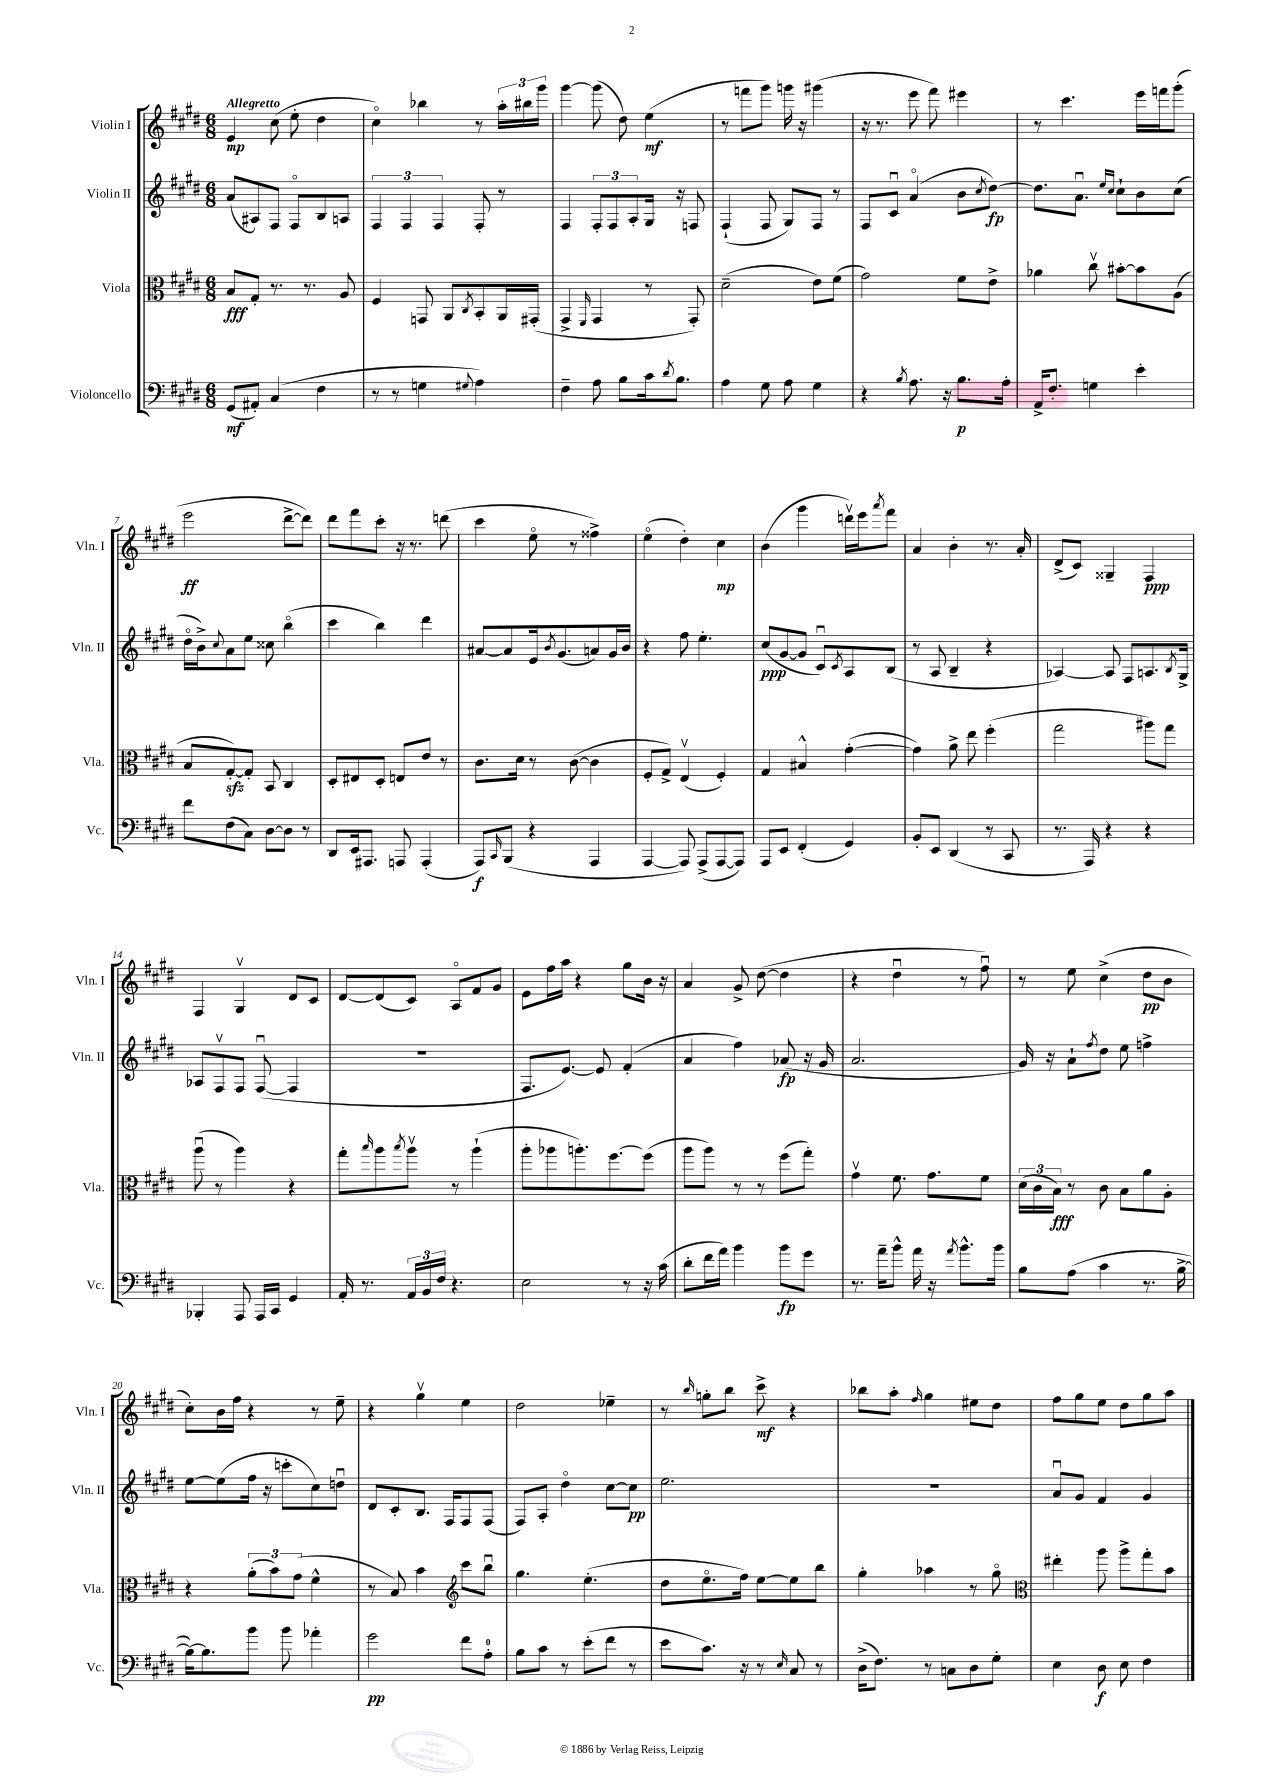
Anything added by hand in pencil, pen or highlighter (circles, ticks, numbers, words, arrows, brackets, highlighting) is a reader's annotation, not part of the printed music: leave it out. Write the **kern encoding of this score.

**kern	**dynam	**kern	**dynam	**kern	**dynam	**kern	**dynam
*part4	*part4	*part3	*part3	*part2	*part2	*part1	*part1
*staff4	*staff4	*staff3	*staff3	*staff2	*staff2	*staff1	*staff1
*I"Violoncello	*	*I"Viola	*	*I"Violin II	*	*I"Violin I	*
*I'Vc.	*	*I'Vla.	*	*I'Vln. II	*	*I'Vln. I	*
*clefF4	*	*clefC3	*	*clefG2	*	*clefG2	*
*k[f#c#g#d#]	*	*k[f#c#g#d#]	*	*k[f#c#g#d#]	*	*k[f#c#g#d#]	*
*M6/8	*	*M6/8	*	*M6/8	*	*M6/8	*
=1	=1	=1	=1	=1	=1	=1	=1
!	!	!	!	!	!	!LO:TX:a:B:t=Allegretto	!
(8GG#/L	mf	8B/L	fff	(8a/L	.	4e/	mp
8AA#X'/J)	.	8G#'/J	.	8A#X/)	.	.	.
(4C#/	.	8.r	.	8F#/J	.	(8cc#\	.
.	.	.	.	8F#/L	.	8ee'\	.
.	.	8.r	.	.	.	.	.
4F#\	.	.	.	8B/	.	4dd#\	.
.	.	8A/	.	8An/J	.	.	.
=2	=2	=2	=2	=2	=2	=2	=2
8r	.	4F#/	.	6F#/	.	4cc#\)	.
8r	.	.	.	.	.	.	.
.	.	.	.	6F#/	.	.	.
4Gn\	.	8GGn/	.	.	.	4bb-X\	.
.	.	.	.	6F#/	.	.	.
.	.	8AA/L	.	.	.	.	.
8qqG#X/	.	8qC#/	.	.	.	.	.
4A\)	.	8BB'/	.	8F#'/	.	8r	.
.	.	16AA/L	.	8r	.	24aa'\LL	.
.	.	.	.	.	.	24bb#X\	.
.	.	(16GG#X'/JJ	.	.	.	.	.
.	.	.	.	.	.	24ggg#\JJ	.
=3	=3	=3	=3	=3	=3	=3	=3
4F#~\	.	4GG#^/	.	4F#/	.	[4ggg#\	.
.	.	16qqFF#/	.	.	.	.	.
8A\	.	4GG#/	.	12F#'/L	.	(8ggg#\]	.
.	.	.	.	12F#/	.	.	.
8B\L	.	.	.	.	.	8dd#\)	.
.	.	.	.	12A'/	.	.	.
16c#\k	.	8r	.	16G#/Jk	.	(4ee\	mf
8qd#/	.	.	.	.	.	.	.
8.B\J	.	.	.	16r	.	.	.
.	.	8GG#'/)	.	8Fn/	.	.	.
=4	=4	=4	=4	=4	=4	=4	=4
4A\	.	(2d#~\	.	(4F#`/	.	8r	.
.	.	.	.	.	.	8fffn\L	.
8G#\	.	.	.	8F#/	.	8ggg#\J)	.
8A\	.	.	.	8G#/L)	.	16gggn\	.
.	.	.	.	.	.	16r	.
4G#\	.	8e\L)	.	8F#/J	.	(4ggg#X\	.
.	.	(8f#\J	.	8r	.	.	.
=5	=5	=5	=5	=5	=5	=5	=5
4r	.	2g#\)	.	8F#/L	.	16r	.
.	.	.	.	.	.	8.r	.
.	.	.	.	8c#u/J	.	.	.
8qB/	.	.	.	.	.	.	.
8.A\	.	.	.	(4a/	.	8eee\	.
.	.	.	.	.	.	8fff#\)	.
16r	.	.	.	.	.	.	.
8.B\L	p	8f#\L	.	8b\L	.	4eee#X\	.
.	.	.	.	8qcc#/	.	.	.
.	.	8e^\J	.	[8dd#\J)	fp	.	.
16A'\Jk	.	.	.	.	.	.	.
=6	=6	=6	=6	=6	=6	=6	=6
16AA^/KL	.	4a-X\	.	8.dd#\L]	.	8r	.
8.F#'/J	.	.	.	.	.	.	.
.	.	.	.	.	.	4.ccc#\	.
.	.	.	.	8.au\J	.	.	.
4Gn\	.	8cc#v\	.	.	.	.	.
.	.	.	.	16qqee/LL	.	.	.
.	.	.	.	16qqcc#/JJ	.	.	.
.	.	[8b#X'\L	.	8cc#`\L	.	.	.
4e'\	.	8b#\]	.	8b\	.	16eee\LL	.
.	.	.	.	.	.	16fffn\J	.
.	.	(8A\J	.	(8cc#\J	.	(8ggg#'\J	.
!!LO:LB:g=z
=7	=7	=7	=7	=7	=7	=7	=7
8f#\L	.	8B/L	.	16dd#\LL	.	2eee\	ff
.	.	.	.	16b^\J)	.	.	.
.	.	.	.	8qqcc#/	.	.	.
(8F#\	.	[8G#zz'/)	.	8a\	.	.	.
8C#\J)	.	8G#'/J]	.	8ee\J	.	.	.
[8D#\L	.	8BB/	.	8cc##X\	.	.	.
8D#\J]	.	4C#/	.	(4bb\	.	[8ddd#^\L	.
8r	.	.	.	.	.	8ddd#\J])	.
=8	=8	=8	=8	=8	=8	=8	=8
8DD#/L	.	8D#'/L	.	4ccc#\	.	8ddd#\L	.
16EE/k	.	8E#X/	.	.	.	8fff#\	.
8.AAA#X/J	.	.	.	.	.	.	.
.	.	8D#'/J	.	4bb\)	.	8ccc#'\J	.
8AAAn/	.	8En/L	.	.	.	16r	.
.	.	.	.	.	.	8.r	.
(4AAA'/	.	8e/J	.	4ddd#\	.	.	.
.	.	8r	.	.	.	(8dddn\	.
=9	=9	=9	=9	=9	=9	=9	=9
8AAA/L)	f	8.c#\L	.	[8a#X/L	.	4ccc#\	.
16qqCC#/	.	.	.	.	.	.	.
(8BBB/J	.	.	.	8a#/]	.	.	.
.	.	16d#\Jk	.	.	.	.	.
4r	.	8r	.	16e/k	.	8ee\	.
.	.	.	.	8qb/	.	.	.
.	.	.	.	(8.g#/	.	.	.
.	.	([8c#\	.	.	.	8r	.
4AAA/	.	4c#\]	.	8an/)	.	4ff##X^\)	.
.	.	.	.	16g#/L	.	.	.
.	.	.	.	16b/JJ	.	.	.
=10	=10	=10	=10	=10	=10	=10	=10
[4AAA/	.	8F#'/L	.	4r	.	(4ee\	.
.	.	8G#^/J)	.	.	.	.	.
8AAA/])	.	(4Ev/	.	8ff#\	.	4dd#'\)	.
(8AAA^/L	.	.	.	4.ee'\	.	.	.
[8AAA/	.	4F#'/)	.	.	.	4cc#\	mp
8AAA/J])	.	.	.	.	.	.	.
=11	=11	=11	=11	=11	=11	=11	=11
8AAA/L	.	4G#/	.	(8cc#/L	ppp	(4b\	.
8EE/J	.	.	.	[8g#/	.	.	.
(4FF#'/	.	4B#X^^/	.	8g#/J]	.	4ggg#\	.
.	.	.	.	8c#u/L)	.	.	.
.	.	.	.	8qc#/	.	.	.
4GG#/)	.	([4g#'\	.	8A/	.	16dddnv\LL)	.
.	.	.	.	.	.	16eee\J	.
.	.	.	.	.	.	8qaaa/	.
.	.	.	.	(8B/J	.	8fff#\J	.
=12	=12	=12	=12	=12	=12	=12	=12
8BB'/L	.	4g#\])	.	8r	.	4a/	.
8EE/J	.	.	.	8A/	.	.	.
(4DD#/	.	8a^\	.	4B~/	.	4b'\	.
.	.	8ee\	.	.	.	.	.
8r	.	(4ff#'\	.	4r	.	8.r	.
8CC#/	.	.	.	.	.	.	.
.	.	.	.	.	.	16a'/	.
=13	=13	=13	=13	=13	=13	=13	=13
8.r	.	2gg#\	.	[4A-X/)	.	(8d#^/L	.
.	.	.	.	.	.	8c#/J)	.
16AAA/)	.	.	.	.	.	.	.
4r	.	.	.	8A-/]	.	4G##X~/	.
.	.	.	.	8F#/L	.	.	.
4r	.	8aa#X\L)	.	8.An/	.	4F#/	ppp
.	.	8gg#\J	.	.	.	.	.
.	.	.	.	8qB/	.	.	.
.	.	.	.	16G#^/Jk	.	.	.
!!LO:LB:g=z
=14	=14	=14	=14	=14	=14	=14	=14
4BBB-X'/	.	(8aau\	.	8A-X/L	.	4F#/	.
.	.	8r	.	8F#v/	.	.	.
8AAA/	.	4aa\)	.	8F#/J	.	4G#v/	.
16AAA/LL	.	.	.	([8F#u/	.	.	.
16CC#/JJ	.	.	.	.	.	.	.
4GG#/	.	4r	.	4F#/]	.	8d#/L	.
.	.	.	.	.	.	8c#/J	.
=15	=15	=15	=15	=15	=15	=15	=15
16AA'/	.	8gg#'\L	.	2.r	.	[8d#/L	.
8.r	.	.	.	.	.	.	.
.	.	16qqbb/	.	.	.	.	.
.	.	8aa\	.	.	.	(8d#/]	.
.	.	8qbb/	.	.	.	.	.
24AA/LL	.	8aav\J	.	.	.	8c#/J)	.
24BB/	.	.	.	.	.	.	.
24F#/JJ	.	.	.	.	.	.	.
4.r	.	8r	.	.	.	8A/L	.
.	.	(4aa`\	.	.	.	8f#/	.
.	.	.	.	.	.	8g#/J	.
=16	=16	=16	=16	=16	=16	=16	=16
2E\	.	8aa'\L	.	8.F#/L	.	8e\L	.
.	.	8aa-X\	.	.	.	16ff#\L	.
.	.	.	.	[8.e/J)	.	16aa\JJ	.
.	.	8.aan'\)	.	.	.	4r	.
.	.	.	.	8e/]	.	.	.
.	.	[8.ff#\	.	.	.	.	.
8r	.	.	.	(4f#'/	.	8gg#\L	.
16r	.	(8ff#\J]	.	.	.	16b\Jk	.
(16c#\	.	.	.	.	.	16r	.
=17	=17	=17	=17	=17	=17	=17	=17
8d#'\L	.	8aa\L	.	4a/	.	4a/	.
16f#\L	.	8aa\J)	.	.	.	.	.
16a\JJ)	.	.	.	.	.	.	.
4b\	.	8r	.	4ff#\)	.	8g#^/	.
.	.	8r	.	.	.	([8dd#\	.
8b\L	fp	(8ff#\L	.	(8a-X/	fp	4dd#\]	.
8g#\J	.	8gg#'\J)	.	16r	.	.	.
.	.	.	.	16g#/	.	.	.
=18	=18	=18	=18	=18	=18	=18	=18
8.r	.	4g#v\	.	2.a/	.	4r	.
16a~\KL	.	.	.	.	.	.	.
8b^^\J	.	8.f#\	.	.	.	4dd#u\	.
16a\	.	.	.	.	.	.	.
16r	.	8.g#\L	.	.	.	.	.
8qa/	.	.	.	.	.	.	.
8.b^^\L	.	.	.	.	.	8r	.
.	.	8f#\J	.	.	.	8ff#u\)	.
16b\Jk	.	.	.	.	.	.	.
=19	=19	=19	=19	=19	=19	=19	=19
8B\L	.	(24d#\LL	.	16g#/)	.	8r	.
.	.	24c#\	.	.	.	.	.
.	.	.	.	16r	.	.	.
.	.	24B\JJ)	fff	.	.	.	.
(8A\J	.	8r	.	8a`\L	.	8ee\	.
.	.	.	.	8qff#/	.	.	.
4c#\	.	8c#\	.	8dd#\J	.	(4cc#^\	.
.	.	8B\L	.	8ee\	.	.	.
8.r	.	8a\	.	4ffn^\	.	8dd#\L	pp
.	.	8A'\J	.	.	.	8b\J	.
[16B^\	.	.	.	.	.	.	.
!!LO:LB:g=z
=20	=20	=20	=20	=20	=20	=20	=20
16B\KL_)	.	4r	.	[8ee\L	.	8cc#'\L)	.
8.B\]	.	.	.	.	.	.	.
.	.	.	.	(8ee\]	.	16b\L	.
.	.	.	.	.	.	16ff#\JJ	.
8b\J	.	(12a'\L	.	16ff#\Jk	.	4r	.
.	.	.	.	16r	.	.	.
.	.	12b\)	.	.	.	.	.
8b\	.	.	.	8cccn'\L	.	.	.
.	.	(12g#\J	.	.	.	.	.
4a-X'\	.	4f#^^\	.	8cc#\)	.	8r	.
.	.	.	.	8ddnu\J	.	8ee~\	.
=21	=21	=21	=21	=21	=21	=21	=21
2g#\	pp	8r	.	8d#/L	.	4r	.
.	.	8B/)	.	8c#'/	.	.	.
.	.	4b\	.	8.B/J	.	4gg#v\	.
.	.	.	.	16F#/KL	.	.	.
*	*	*clefG2	*	*	*	*	*
8f#\L	.	8ccc#\L	.	8F#/	.	4ee\	.
8A'\J	.	8bbu\J	.	(8F#/J	.	.	.
=22	=22	=22	=22	=22	=22	=22	=22
8B\L	.	4.gg#\	.	8F#/L)	.	2dd#\	.
8c#\J	.	.	.	8A'/J	.	.	.
8r	.	.	.	4dd#\	.	.	.
(8e'\L	.	(4.ee'\	.	.	.	.	.
8f#\J	.	.	.	[8cc#\L	.	4ee-X~\	.
8r	.	.	.	8cc#\J]	pp	.	.
=23	=23	=23	=23	=23	=23	=23	=23
8e\L	.	8dd#\L	.	2.ee\	.	8r	.
.	.	.	.	.	.	16qqbb/	.
8.c#\J)	.	8.ee\	.	.	.	8ggn'\L	.
.	.	.	.	.	.	8bb\J	.
16r	.	16ff#\Jk)	.	.	.	.	.
8r	.	[8ee\L	.	.	.	8ccc#^\	mf
16qqE/	.	.	.	.	.	.	.
8C#/	.	8ee\]	.	.	.	4r	.
8r	.	8bb\J	.	.	.	.	.
=24	=24	=24	=24	=24	=24	=24	=24
(16D#^\KL	.	4gg#'\	.	2.r	.	8bb-X\L	.
8.F#\J)	.	.	.	.	.	.	.
.	.	.	.	.	.	8aa'\J	.
.	.	.	.	.	.	16qqff#/	.
8r	.	4aa-X\	.	.	.	4gg#\	.
8Cn\L	.	.	.	.	.	.	.
8D#\	.	8r	.	.	.	8ee#X\L	.
8G#'\J	.	8gg#\	.	.	.	8dd#\J	.
=25	=25	=25	=25	=25	=25	=25	=25
*	*	*clefC3	*	*	*	*	*
4E\	.	4ee#X'\	.	8au/L	.	8ff#\L	.
.	.	.	.	8g#/J	.	8gg#\	.
8D#\	f	8aa\	.	4f#/	.	8ee\J	.
8E\	.	8aa^\L	.	.	.	8dd#\L	.
4F#\	.	8gg#'\	.	4g#/	.	8gg#\	.
.	.	8b\J	.	.	.	8aa\J	.
==	==	==	==	==	==	==	==
*-	*-	*-	*-	*-	*-	*-	*-
